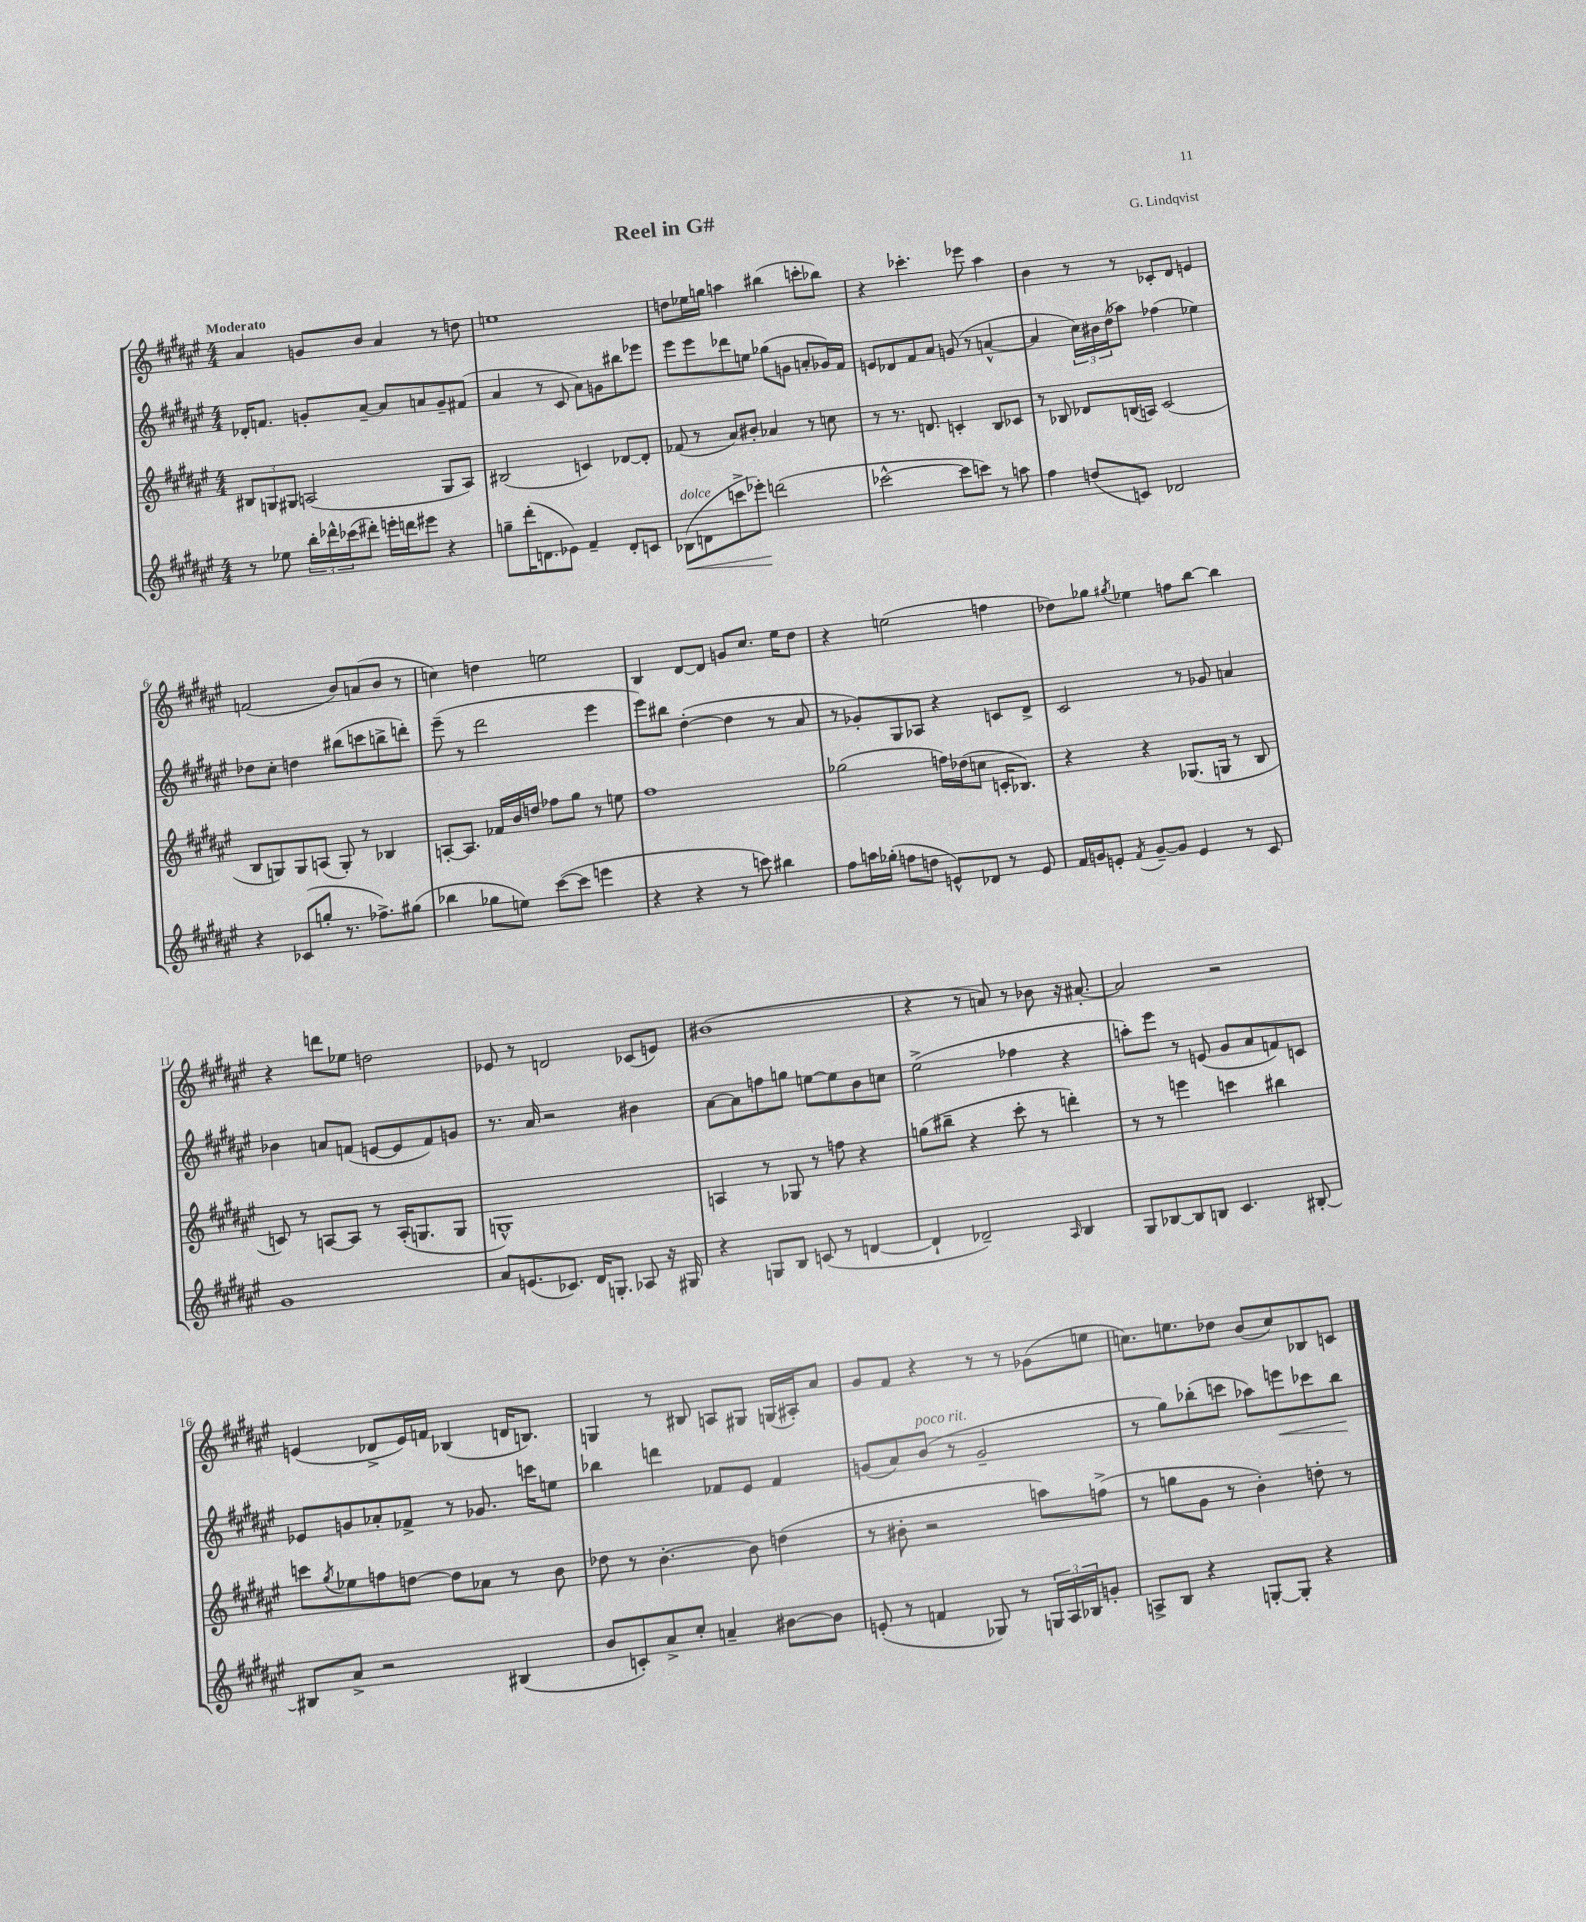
\header { title = "Reel in G#" composer = "G. Lindqvist" }
<<
\new StaffGroup <<
\new Staff = "s0" {
    \clef treble \key fis \major \numericTimeSignature \time 4/4 \tempo "Moderato"
    ais'4 g'8 b'8 ais'4 r8 d''8 |
    e''1 |
    d''8 ees''16 g''16 a''4 bis''4( c'''8-. bes''8) |
    r4 ces'''4.-. ees'''8 ais''4 |
    b'4 r8 r8 ces'8-. dis'8 e'4 |
    f'2( b'8) a'8( b'8 r8 |
    c''4) d''4 e''2 |
    b4 dis'8~ dis'8 g'8 cis''8. eis''16 dis''8 |
    r4 e''2( f''4 |
    des''8) ges''8 \acciaccatura { gis''8 } ees''4 f''8 b''8~ b''4 |
    r4 d'''8 ees''8 d''2 |
    ees'8 r8 d'2 ces'8( e'8) |
    bis'1( |
    r4 r8 a'8) r8 bes'8 r16 ais'8.~-. |
    ais'2 r2 |
    e'4( des'8-> e'16) f'16 bes4( d'16 b8.) |
    g4 r8 bis8 a8 gis8 g16( ais16-.) ais'8 |
    gis'8 fis'8 r4 r8 r8 ges'8( e''8 |
    c''8.) e''8. des''8 b'8( c''8) bes8 c'8 \bar "|." |
}
\new Staff = "s1" {
    \clef treble \key fis \major \numericTimeSignature \time 4/4
    des'16-. f'8. g'8-. ais'8~-- ais'8 a'8 g'8-- fis'8( |
    ais'4 r8 cis'8 ais'8) g'8 bis''8 ees'''8 |
    eis'''8 eis'''8 des'''8 e''8 ges''8( g'8 a'8-. ges'16) fis'16 |
    e'8 des'8 fis'8 ais'8 g'8( r8 a'4~-^ |
    a'4 \tuplet 3/2 { cis''16) bis'16 dis''16( } aes''8) fes''4( ees''4) |
    des''8 cis''8-. d''4 bis''8( c'''8 b''8-> d'''8-.) |
    eis'''8--( r8 dis'''2 eis'''4 |
    eis'''8) bis''8 dis''4~-.( dis''4 r8 ais'8 |
    r8 ges'8-.) gis8 aes8 r4 c'8 dis'8-> |
    cis'2 r8 ges'8 a'4 |
    bes'4 a'8 f'8( e'8~ e'8 f'8) g'8 |
    r8. ais'16 r2 bis'4 |
    ais'8~ ais'8 f''8 g''8 e''8~ e''8 b'8 c''8 |
    eis''2->( fes''4 r4 |
    a''8-.) eis'''8 r8 e'8( gis'8 ais'8 f'8) c'8 |
    ees'8 g'8 aes'8-. fes'8-> r8 ges'8. c'''16 e''8 |
    bes''4 d'''4 fes'8 eis'8 fes'4 |
    g'8( ais'8) b'8^\markup { \italic "poco rit." }( r8 g'2-- |
    r8 gis''8) bes''8-.( c'''8 aes''8) e'''8\< ces'''8 bes''8\! \bar "|." |
}
\new Staff = "s2" {
    \clef treble \key fis \major \numericTimeSignature \time 4/4
    \tuplet 3/2 { bis8 g8 gis8 } a2( gis8 a8) |
    bis2( c'4) des'8~ des'8-. |
    fes'8( r8 ais'8) bis'8-. aes'4 r8 c''8 |
    r8 r8. d'8. c'4-. b8 ces'8 |
    r8 bes8 des'8 b16( a16) cis'2( |
    b8 g8) g8 a8( g8-.) r8 bes4 |
    a8~-. a8. fes'16 b'16 d''16 fes''8 gis''8 r8 e''8 |
    fis''1 |
    ges''2( f''16) des''16( c''8 c'16-. bes8.) |
    r4 r4 ges8.( g16 r8 b8 |
    c'8) r8 a8~ a8 r8 a16-.( g8. g8 |
    g1-^) |
    a4 r8 ges8 r8 f''8 r4 |
    g''8( bis''8-- r4 cis'''8-. r8 d'''4-.) |
    r8 r8 e'''4 c'''4 bis''4 |
    c'''8 \acciaccatura { gis''8 } ees''8 f''8 d''8~ d''8 aes'8 r8 b'8 |
    des''8 r8 b'4.~-. b'8 d''4( |
    r8 bis'8-. r2 a''8) f''8->( |
    r8 g''8 gis'8 r8 b'4-.) d''8-. r8 \bar "|." |
}
\new Staff = "s3" {
    \clef treble \key fis \major \numericTimeSignature \time 4/4
    r8 ees''8 \tuplet 3/2 { b''16-. des'''16-^ ces'''16( } dis'''8-.) e'''16-. d'''16 eis'''8 r4 |
    g''8-- dis'''16-.( d'8. ees'8) fis'4-- d'8-. c'8 |
    bes8\<^\markup { \italic "dolce" }( d'8 c'''8-> ees'''8-.\!) d'''2( |
    ces'''2~-^ ces'''8 c'''8) r8 a''8 |
    fis''4 d''8( c'8) des'2 |
    r4 ces'8( g''8-. r8. fes''8.->) gis''8( |
    bes''4 ges''8 e''8) cis'''8~( cis'''8 e'''4 |
    r4 r4 r8 c'''8) bis''4 |
    fis''8 a''16 ges''16-.( f''8 d''8 e'8-^) des'8 r8 e'8 |
    fis'16 g'16 e'8-. \acciaccatura { fis'8 } g'8~-- g'8 e'4 r8 cis'8 |
    gis'1 |
    ais'8 e'8.( ces'8.) dis'16 g8.-. aes8 r16 gis16 |
    r4 g8 b8 c'8( r8 d'4~ |
    d'4-! des'2--) \grace { ais16 } b4 |
    gis8 bes8~ bes8 b8 cis'4. bis8~-. |
    bis8 ais'8-> r2 bis4( |
    b'8 c'8-.) ais'8-> cis''8-. a'4-- bis'8~ bis'8 |
    e'8-.( r8 f'4 ges8) r8 \tuplet 3/2 { g16 ais16 bes16 } g'8-. |
    a8-> b8 r4 g8~-. g8-. r4 \bar "|." |
}
>>
>>
